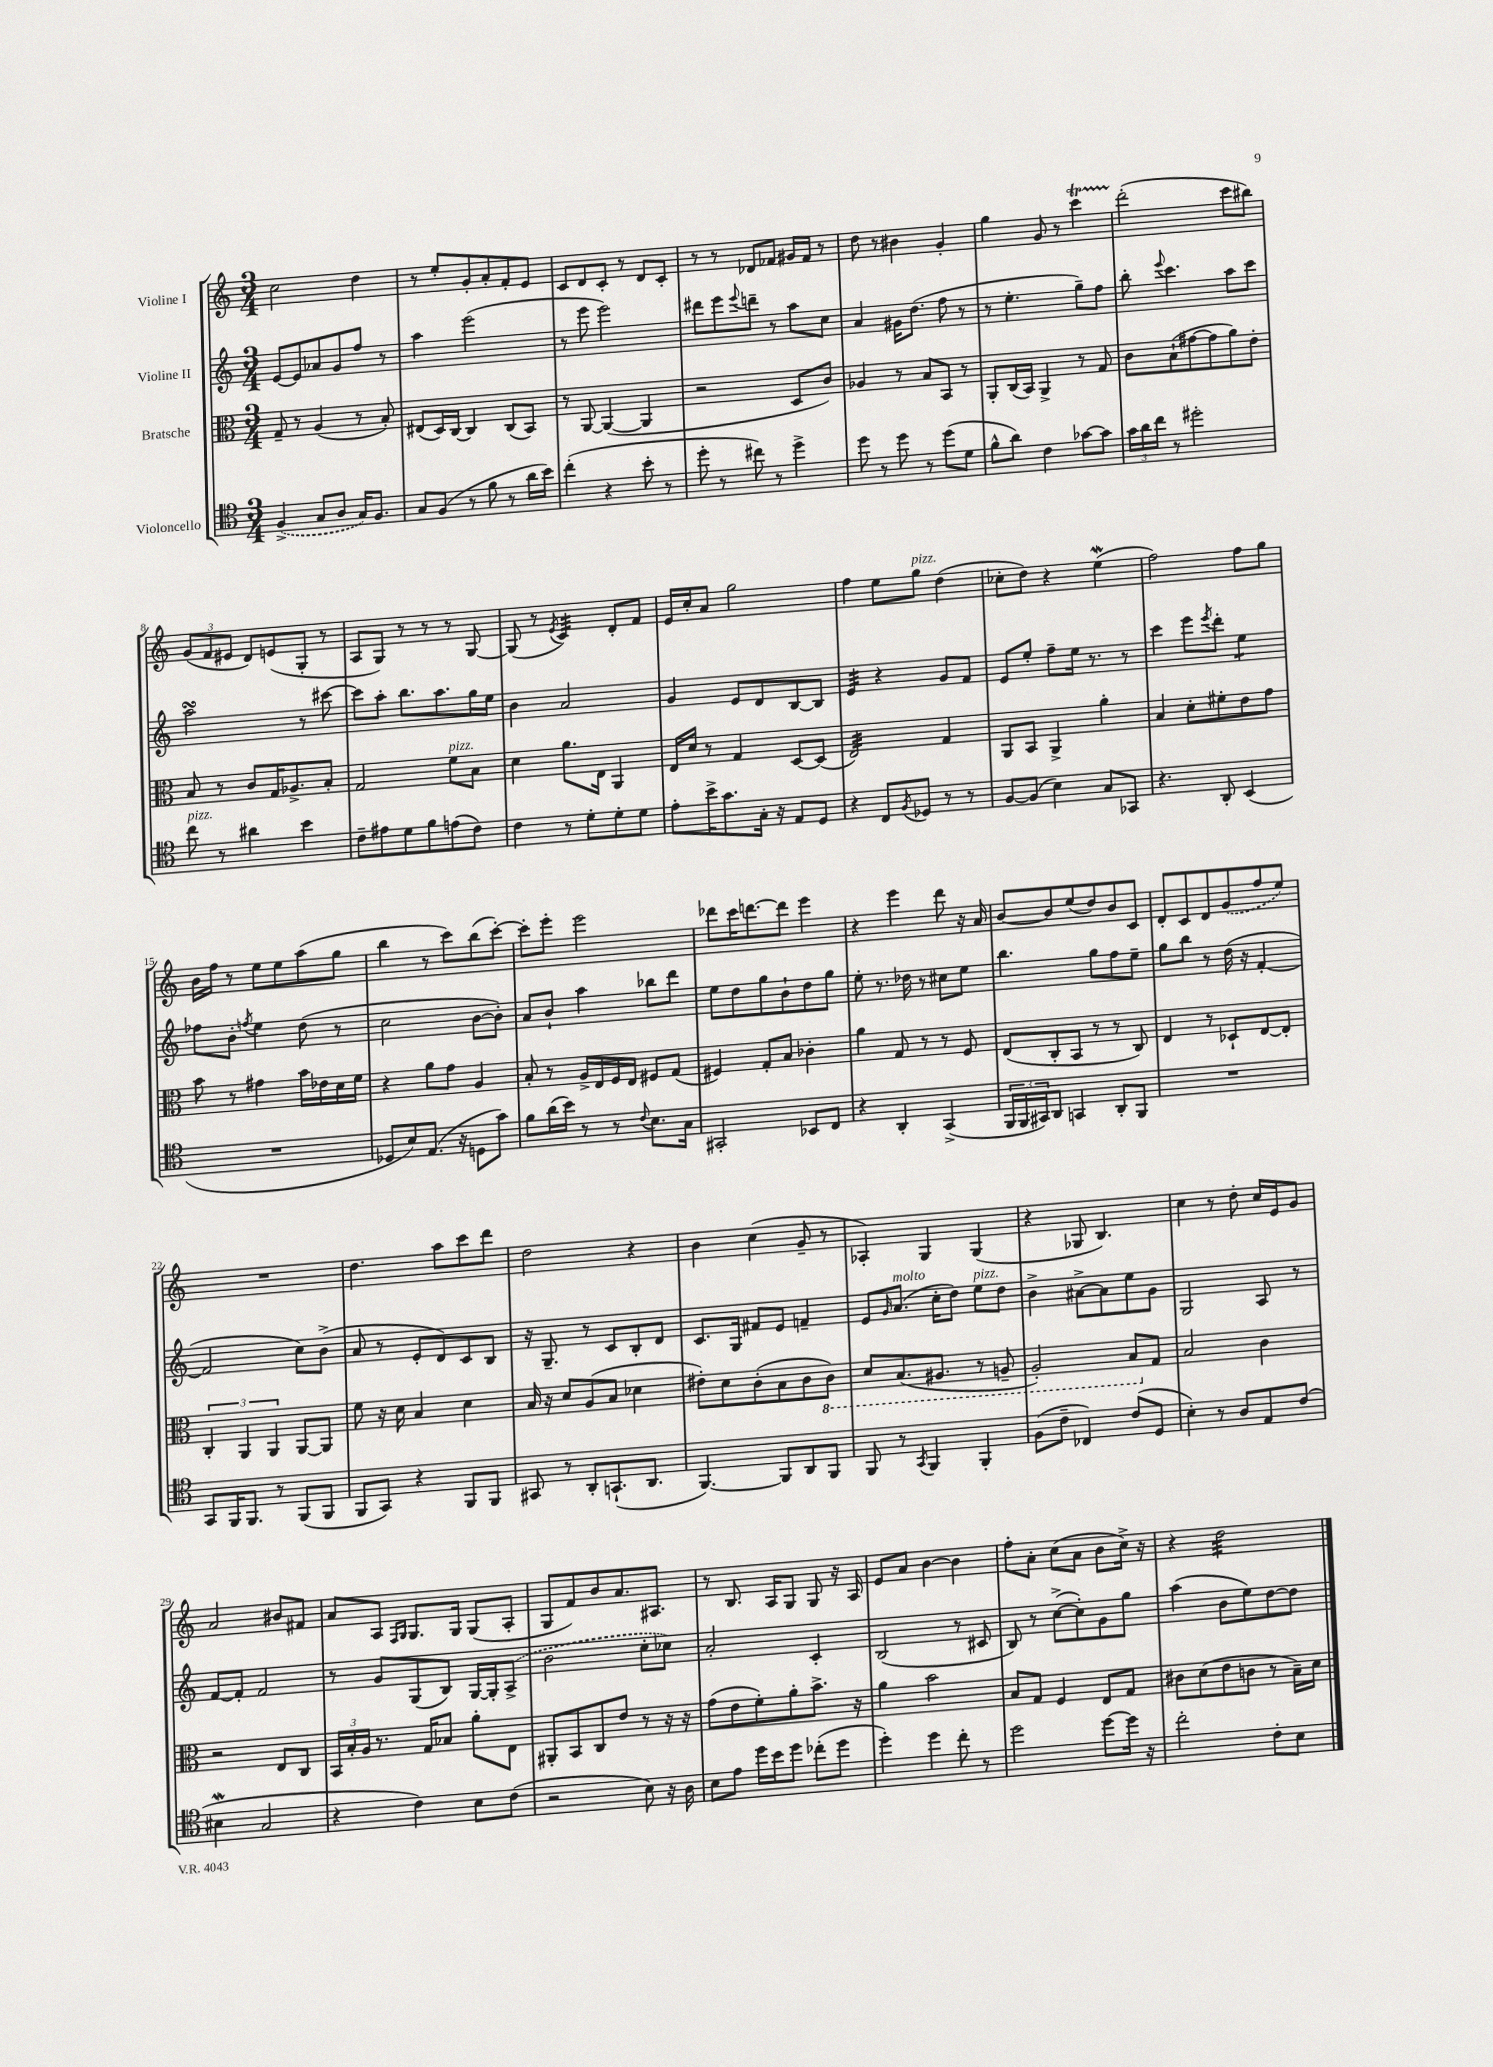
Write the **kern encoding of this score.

**kern	**kern	**kern	**kern
*staff4	*staff3	*staff2	*staff1
*clefC4	*clefC3	*clefG2	*clefG2
*k[]	*k[]	*k[]	*k[]
*M3/4	*M3/4	*M3/4	*M3/4
(4F^	8G~	[8e	2cc
.	8r	8e]	.
8G	(4A	8a-	.
8A	.	8g	.
16G)	8r	8ff	4dd
8.F	.	.	.
.	8B')	8r	.
=	=	=	=
8G	(8E#	4aa	8r
(8F	16D)	.	8ee'
.	[16C	.	.
8r	4C]	(2eee	8g'
8f	.	.	8a'
8r	(8C	.	8f'
16a	8BB)	.	8e
16b)	.	.	.
=	=	=	=
(4cc'	8r	8r	8c
.	[8AA	8eee	8d
4r	(4AA_	2eee)	8c'
.	.	.	8r
8b'	4AA]	.	8d
8r	.	.	8c'
=	=	=	=
8dd'	2r	8ddd#	8r
8r	.	8eee	8r
.	.	8qqeee	.
8cc#)	.	8ddd~	8d-
8r	.	8r	8f-
4dd^	8D	8aa	16g#
.	.	.	16f-
.	8c)	8cc	8r
=	=	=	=
8dd	4A-	4a	8dd
8r	.	.	8r
8dd	8r	16g#	4b#
.	.	(8.dd	.
8r	8B	.	.
(8dd	8BB	8ff	4g'
8d	8r	8r	.
=	=	=	=
8f^^	8AA'	8r	4gg
8a)	(16C	4.ee'	.
.	16BB)	.	.
4c	4AA^	.	8g
.	.	.	8r
[8g-	8r	8gg~)	4ccc
8g-]	8G	8ff	.
=	=	=	=
24g	8c	8bb'	(2ddd'
24a	.	.	.
24cc	.	.	.
.	.	8qqeee	.
8r	(8B`	4.ccc	.
2dd#'	[8g#	.	.
.	8g#]	.	.
.	8a)	8aa	8ccc
.	8e'	8ccc	8bb#)
=	=	=	=
8cc	8B	2aa	(12g
.	.	.	12f
8r	8r	.	.
.	.	.	12e#
4a#	8c	.	8d)
.	16G	.	(8e
.	8.A-^	.	.
4b	.	8r	8G'
.	8B'	[8ccc#	8r
=	=	=	=
8c~	2G	8ccc#]	8A
8e#	.	8aa'	8G)
8d	.	8.bb	8r
8f	.	.	8r
.	.	8.aa	.
(8e	8f	.	8r
8c)	8B	16gg	[8G
.	.	16ee	.
=	=	=	=
4c	4d	4b	(8G]
.	.	.	8r
.	.	.	8qe
8r	8.a	2a	4c)
8d'	.	.	.
.	16E	.	.
8d'	4AA	.	8d'
8d	.	.	8f
=	=	=	=
8e'	16E	4g	16e
.	16d	.	16cc'
16b^	8r	.	8a
8.g	.	.	.
.	4G	8e	2gg
16G'	.	8d	.
16r	.	.	.
8E	[8D	[8B	.
8D	(8D]	8B]	.
=	=	=	=
4r	2E)	4e	4ff
8C	.	4r	8ee
8qF	.	.	.
8D-	.	.	8gg
8r	4G	8g	(4dd
8r	.	8f	.
=	=	=	=
[8F	8AA	8e	8cc-'
(8F]	8BB	8ee'	8dd)
4B)	4AA^	8ff~	4r
.	.	16ee	.
.	.	8.r	.
8G	4a'	.	(4ee
8GG-	.	8r	.
=	=	=	=
4.r	4B	4ccc	2ff)
.	8d'	8eee	.
.	.	8qeee	.
8AA'	8f#'	8ddd'	.
(4BB	8e	4ee	8ff
.	8g	.	8gg
=	=	=	=
2.r	8b	8ff-	16b
.	.	.	16ff
.	8r	8b'	8r
.	.	8qff	.
.	4g#	4ee	8ee
.	.	.	8ee
.	16b	(8dd	(8aa
.	16e-	.	.
.	16d	8r	8gg
.	16f	.	.
=	=	=	=
8D-	4r	2cc	4bb
8B)	.	.	.
(8.E	8a	.	8r
.	8g	.	8ccc)
16r	.	.	.
8D	4A	[8b	(8bb
8g)	.	8b'])	[8ccc')
=	=	=	=
8f	8B'	8a	8ccc']
(16a	8r	8b`	8eee'
16b)	.	.	.
8r	16A^	4aa	2eee
.	16E	.	.
8r	16F	.	.
.	16E	.	.
8qqc	.	.	.
8.B	8F#	8bb-	.
.	(8G	8ddd	.
16G	.	.	.
=	=	=	=
2GG#'	4F#)	8ee	8ddd-
.	.	8dd	16ccc
.	.	.	[8.ddd
.	8G'	8gg	.
.	8B	8b`	8ddd]
8BB-	4c-'	8dd	4eee
8C	.	8gg	.
=	=	=	=
4r	4a	8ee'	4r
.	.	8.r	.
4AA'	8G	.	4eee
.	.	16dd-	.
.	8r	8r	.
(4GG^	8r	8cc#	8ddd
.	8F	8ee	16r
.	.	.	16a
=	=	=	=
24FF	(8E	4.bb	[8b
24FF	.	.	.
24GG#)	.	.	.
8AA	8C'	.	8b]
4GG	8BB	.	(8ee
.	8r	8gg	8dd)
8AA'	8r	8ff	8b
8FF	8C)	8ee~	8c
=	=	=	=
2.r	4E	8gg	8d'
.	.	8bb	8c
.	8r	8r	8d
.	8D-`	(16dd	(8g
.	.	16r	.
.	[8E	[4f'	8ff
.	8E']	.	8ee)
=	=	=	=
8GG	6C'	2f]	2.r
16FF	.	.	.
.	6AA	.	.
8.FF	.	.	.
.	6AA	.	.
8r	.	.	.
(8FF	[8AA	8cc)	.
8FF	8AA]	(8b^	.
=	=	=	=
8FF	8f	8a	4.dd
8GG)	16r	8r	.
.	16d	.	.
4r	4B	8e'	.
.	.	8d)	8aa
8FF	4d	8c	8ccc
8FF	.	8B	8ddd
=	=	=	=
8GG#	16B	16r	2dd
.	16r	8.G~	.
8r	8d	.	.
8AA'	(8A	8r	.
(8.GG`	8B	8c	.
.	4d-	8B'	4r
8.AA	.	.	.
.	.	8d	.
=	=	=	=
[4.FF)	8e#')	8.c	4b
.	8d	.	.
.	.	16G	.
.	(8c'	8f#	(4cc
8FF]	8B	8e	.
8AA	8c	4f~	8g~
8FF	8C)	.	8r
=	=	=	=
8FF	8D	8e	4A-')
.	.	16qqg	.
8r	(8.BB	(8.a	.
8qGG	.	.	.
4FF	.	.	4G
.	8.AA#	16cc'	.
.	.	8dd)	.
4FF'	8r	8ee	(4G
.	8AA~	8dd	.
=	=	=	=
(8F	2AA')	4b^	4r
8c~	.	.	.
4C-)	.	[8a#^	8G-
.	.	8a#]	4.B)
(8c	8BB	8ee	.
8D	8G	8g	.
=	=	=	=
4B')	2B	2G	4cc
8r	.	.	8r
8A	.	.	8dd'
8E	4c	8A	16cc
.	.	.	16e
(8c	.	8r	8g
=	=	=	=
4B#	2r	[8f	2a
.	.	8f']	.
2G	.	2f	.
.	8E	.	8b#
.	8C	.	8f#
=	=	=	=
4r	24BB	8r	8a
.	24B'	.	.
.	24A	.	.
.	8.r	8g	8A
.	.	.	16qqF
.	.	.	16qqG
4c)	.	(8G	8.G
.	16G	.	.
.	8B-	8B)	.
.	.	.	16G
8B	8a'	[16G	(8G
.	.	16G']	.
(8c	8E	(8A^	8A'
=	=	=	=
2r	8AA#'	2b	8G
.	8BB	.	8f)
.	8C	.	8b
.	8e	.	8.a
8B)	8r	8cc'	.
.	.	.	8.A#
16r	16r	8cc-)	.
16A	16r	.	.
=	=	=	=
8B	(8g	2a'	8r
8e	8e	.	8.B
16dd	8f')	.	.
16b	.	.	16A
8dd	8a'	.	8G
(8cc-'	8.b^	4c'	8G
8dd	.	.	16r
.	16r	.	16A
=	=	=	=
4dd')	4a	(2B	8e
.	.	.	8a
4dd	2b	.	[4b
8cc'	.	8r	4b]
8r	.	8c#	.
=	=	=	=
2dd	8B	8B)	8ff'
.	8G	8r	8a'
.	4F	([8cc^	(8cc
.	.	8cc'])	8a
[8dd	8E	8g	8b
16dd]	8G	8gg	16cc^)
16r	.	.	16r
=	=	=	=
2cc'	8c#	(4aa	4r
.	(8d	.	.
.	8e	8b	2dd
.	8c	8ee)	.
8c'	8r	[8dd	.
8B	16B~)	8dd]	.
.	16d	.	.
==	==	==	==
*-	*-	*-	*-
